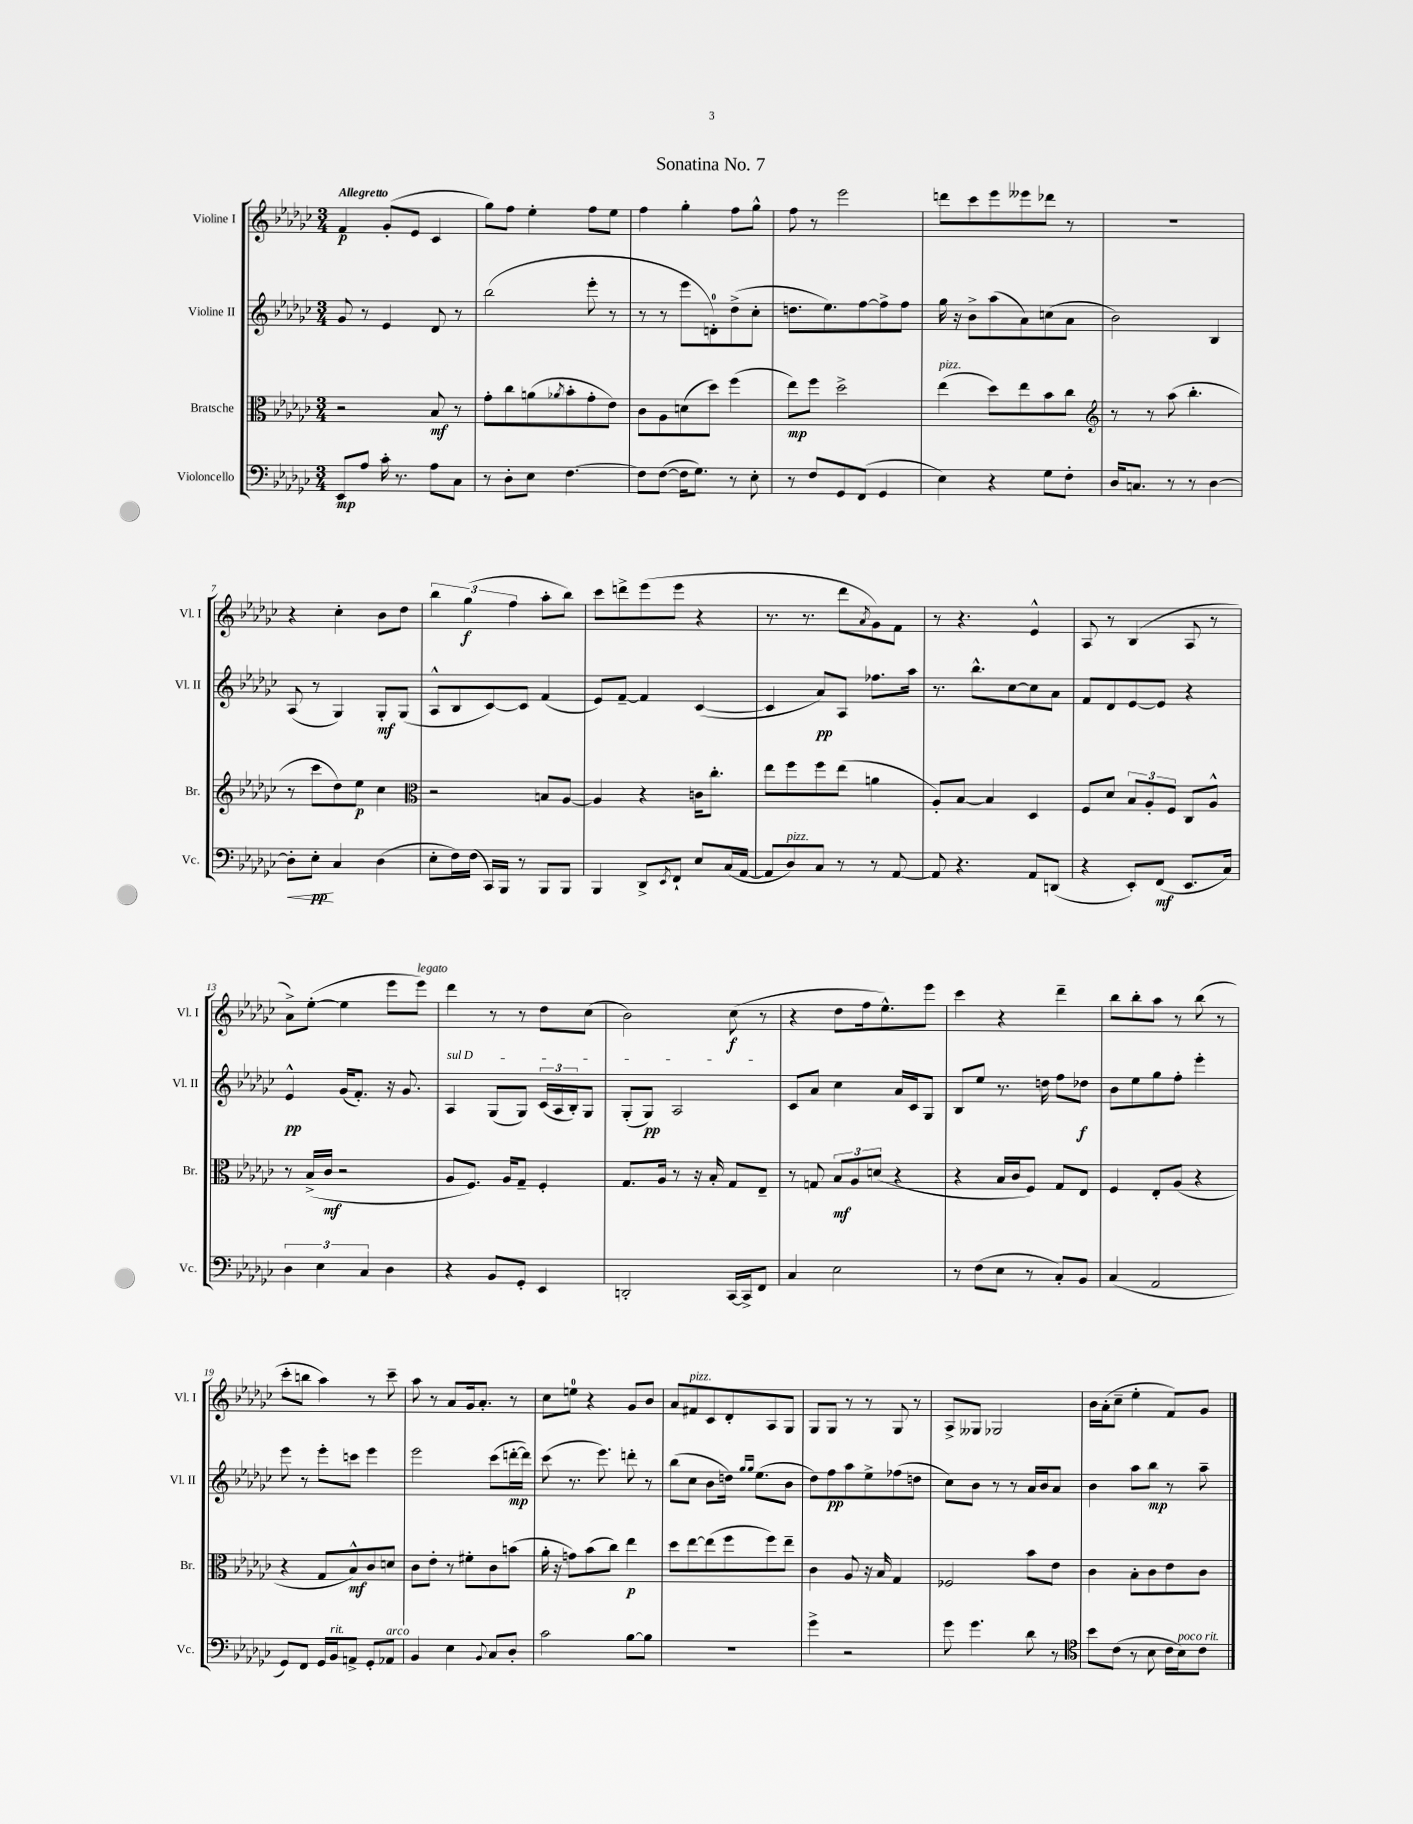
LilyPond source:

\header { title = "Sonatina No. 7" }
<<
\new StaffGroup <<
\new Staff = "s0" \with { instrumentName = "Violine I" shortInstrumentName = "Vl. I" } {
    \clef treble \key ges \major \numericTimeSignature \time 3/4 \tempo "Allegretto"
    f'4\p ges'8-.( ees'8 ces'4 |
    ges''8) f''8 ees''4-. f''8 ees''8 |
    f''4 ges''4-. f''8 ges''8-^ |
    f''8 r8 ees'''2 |
    d'''8 ces'''8 ees'''8 eeses'''8 des'''8 r8 |
    R2. |
    r4 ces''4-. bes'8 des''8 |
    \tuplet 3/2 { bes''4 ges''4\f( f''4 } aes''8-. bes''8) |
    ces'''8 d'''8-> ees'''8( ees'''8 r4 |
    r8. r8. des'''8 \acciaccatura { aes'8 } ges'8) f'8 |
    r8 r4. ees'4-^ |
    aes8 r8 bes4( aes8 r8 |
    aes'8->) ees''8~-.( ees''4 ees'''8 ees'''8^\markup { \italic "legato" }) |
    des'''4 r8 r8 des''8 ces''8( |
    bes'2) ces''8\f( r8 |
    r4 des''8 f''16 ees''8.-^) ees'''8 |
    ces'''4 r4 des'''4-- |
    bes''8 bes''8-. aes''8 r8 bes''8( r8 |
    ces'''8-. b''8 aes''4) r8 ces'''8-- |
    aes''8 r8 aes'8 ges'16 aes'8.-. r8 |
    ces''8 e''8-0 r4 ges'8 bes'8 |
    aes'8 fis'8^\markup { \italic "pizz." } ces'8 des'8-. aes8 ges8 |
    ges8 ges8 r8 r8 ges8 r8 |
    aes8-> geses8 ges2 |
    bes'16 aes'16-.( ces''8-- ees''4-. f'8) ges'8 \bar "|." |
}
\new Staff = "s1" \with { instrumentName = "Violine II" shortInstrumentName = "Vl. II" } {
    \clef treble \key ges \major \numericTimeSignature \time 3/4
    ges'8 r8 ees'4 des'8 r8 |
    bes''2( ees'''8-. r8 |
    r8 r8 ees'''8 d'8-0-.) des''8->( ces''8-. |
    d''8. ees''8.) f''8~ f''8-> f''8 |
    ges''16 r16 bes'8-> aes''8( aes'8) c''8( aes'8 |
    bes'2) bes4 |
    aes8( r8 ges4) ges8-.\mf ges8( |
    aes8-^ bes8 ces'8~) ces'8 f'4( |
    ees'8) f'8~-- f'4 ces'4~( |
    ces'4 aes'8\pp) aes8 fes''8. aes''16 |
    r8. bes''8.-^ ces''8~ ces''8 aes'8 |
    f'8 des'8 ees'8~ ees'8 r4 |
    ees'4-^\pp ges'16( f'8.-.) r16 ges'8. |
    \once \override TextSpanner.bound-details.left.text = \markup { \italic "sul D" } aes4\startTextSpan ges8( ges8) \tuplet 3/2 { ces'16( aes16 bes16-.) } ges8 |
    ges8-.( ges8\pp) aes2\stopTextSpan |
    ces'8 aes'8 ces''4 aes'16 ces'16 ges8 |
    bes8 ees''8 r8. d''16 f''8 des''8\f |
    bes'8 ees''8 ges''8 f''8-. ees'''4-. |
    ees'''8 r8 ees'''8-. c'''8 ees'''4 |
    ees'''2 ces'''8( d'''16~-.\mp d'''16) |
    ces'''8( r8. ees'''8.) d'''8-. r8 |
    bes''8( ces''8 bes'8 d''16) \grace { ges''16 ges''16 } ees''8.( bes'8 |
    des''8) f''8\pp aes''8 ees''8-> fes''8( d''8 |
    ces''8) bes'8 r8 r8 aes'16 bes'16 aes'8 |
    bes'4 aes''8 bes''8\mp r8 aes''8-- \bar "|." |
}
\new Staff = "s2" \with { instrumentName = "Bratsche" shortInstrumentName = "Br." } {
    \clef alto \key ges \major \numericTimeSignature \time 3/4
    r2 bes8\mf r8 |
    ges'8-. ces''8 a'8( \acciaccatura { aes'8 } bes'8-. ges'8-. ees'8) |
    ces'8 aes8 d'8( des''8) f''4( |
    ees''8\mp) f''8 des''2-> |
    ees''4^\markup { \italic "pizz." }( des''8) ees''8 bes'8 ces''8 |
    \clef treble r8 r8 aes''8( bes''4.-. |
    r8 ces'''8 des''8) ees''8\p ces''4 |
    \clef alto r2 b8 aes8~ |
    aes4 r4 c'16 ces''8.-. |
    ees''8 f''8 f''8 ees''8( a'4 |
    aes8-.) bes8~ bes4 des4 |
    f8 des'8 \tuplet 3/2 { bes8 aes8-. f8 } ces8 aes8-^ |
    r8 bes16->( ces'16\mf r2 |
    aes8 f8.) aes16 ges8-- f4-. |
    ges8. aes16 r8 r16 bes16-. ges8 ees8-- |
    r8 g8 \tuplet 3/2 { bes8\mf aes8 d'8( } r4 |
    r4 bes16 ces'16 f8) ges8 ees8 |
    f4 ees8-. aes8( r4 |
    r4 ges8 bes8-^\mf) ces'8 d'8 |
    ces'8 ees'8-. r8 fis'8-. ces'8 b'8( |
    aes'16-. r16 g'8) bes'8( ces''8) ees''4\p |
    des''8 ees''8~ ees''8( f''8 f''8) ees''8-- |
    ces'4 aes8 r16 bes16 ges4 |
    fes2 bes'8 ees'8 |
    ces'4 bes8-. ces'8 ees'8 ces'8 \bar "|." |
}
\new Staff = "s3" \with { instrumentName = "Violoncello" shortInstrumentName = "Vc." } {
    \clef bass \key ges \major \numericTimeSignature \time 3/4
    ees,8\mp aes8 ces'16-. r8. aes8 ces8 |
    r8 des8-. ees8 f4.~ |
    f8 f8~( f16 ges8.) r8 ees8-. |
    r8 f8 ges,8 f,8( ges,4 |
    ees4) r4 ges8 f8-. |
    des16 c8. r8 r8 des4~ |
    des8-.\< ees8-.\pp\! ces4 des4( |
    ees8-. f16) f16( ces,16) bes,,16 r8 bes,,8 bes,,8 |
    bes,,4 des,8-> \acciaccatura { ees,8 } f,8-! ees8 ces16( aes,16~ |
    aes,8 des8^\markup { \italic "pizz." }) ces8 r8 r8 aes,8~ |
    aes,8 r4. aes,8 d,8( |
    r4 ees,8-.) f,8\mf( ees,8. ces16) |
    \tuplet 3/2 { des4 ees4 ces4 } des4 |
    r4 bes,8 ges,8-. ees,4 |
    d,2-. ces,16~ ces,16-> f,8 |
    ces4 ees2 |
    r8 f8( ees8 r8 ces8-.) bes,8 |
    ces4( aes,2 |
    ges,8) f,8 ges,16 bes,16^\markup { \italic "rit." } a,8-> ges,8-. aes,8^\markup { \italic "arco" } |
    bes,4 ees4 \appoggiatura { bes,8 } ces8 des8-. |
    ces'2 bes8~ bes8 |
    R2. |
    ges'4-> r2 |
    ges'8 ges'4. des'8 r8 |
    \clef tenor bes'8 ces'8( r8 bes8 ces'16 bes16^\markup { \italic "poco rit." }) ces'8 \bar "|." |
}
>>
>>
